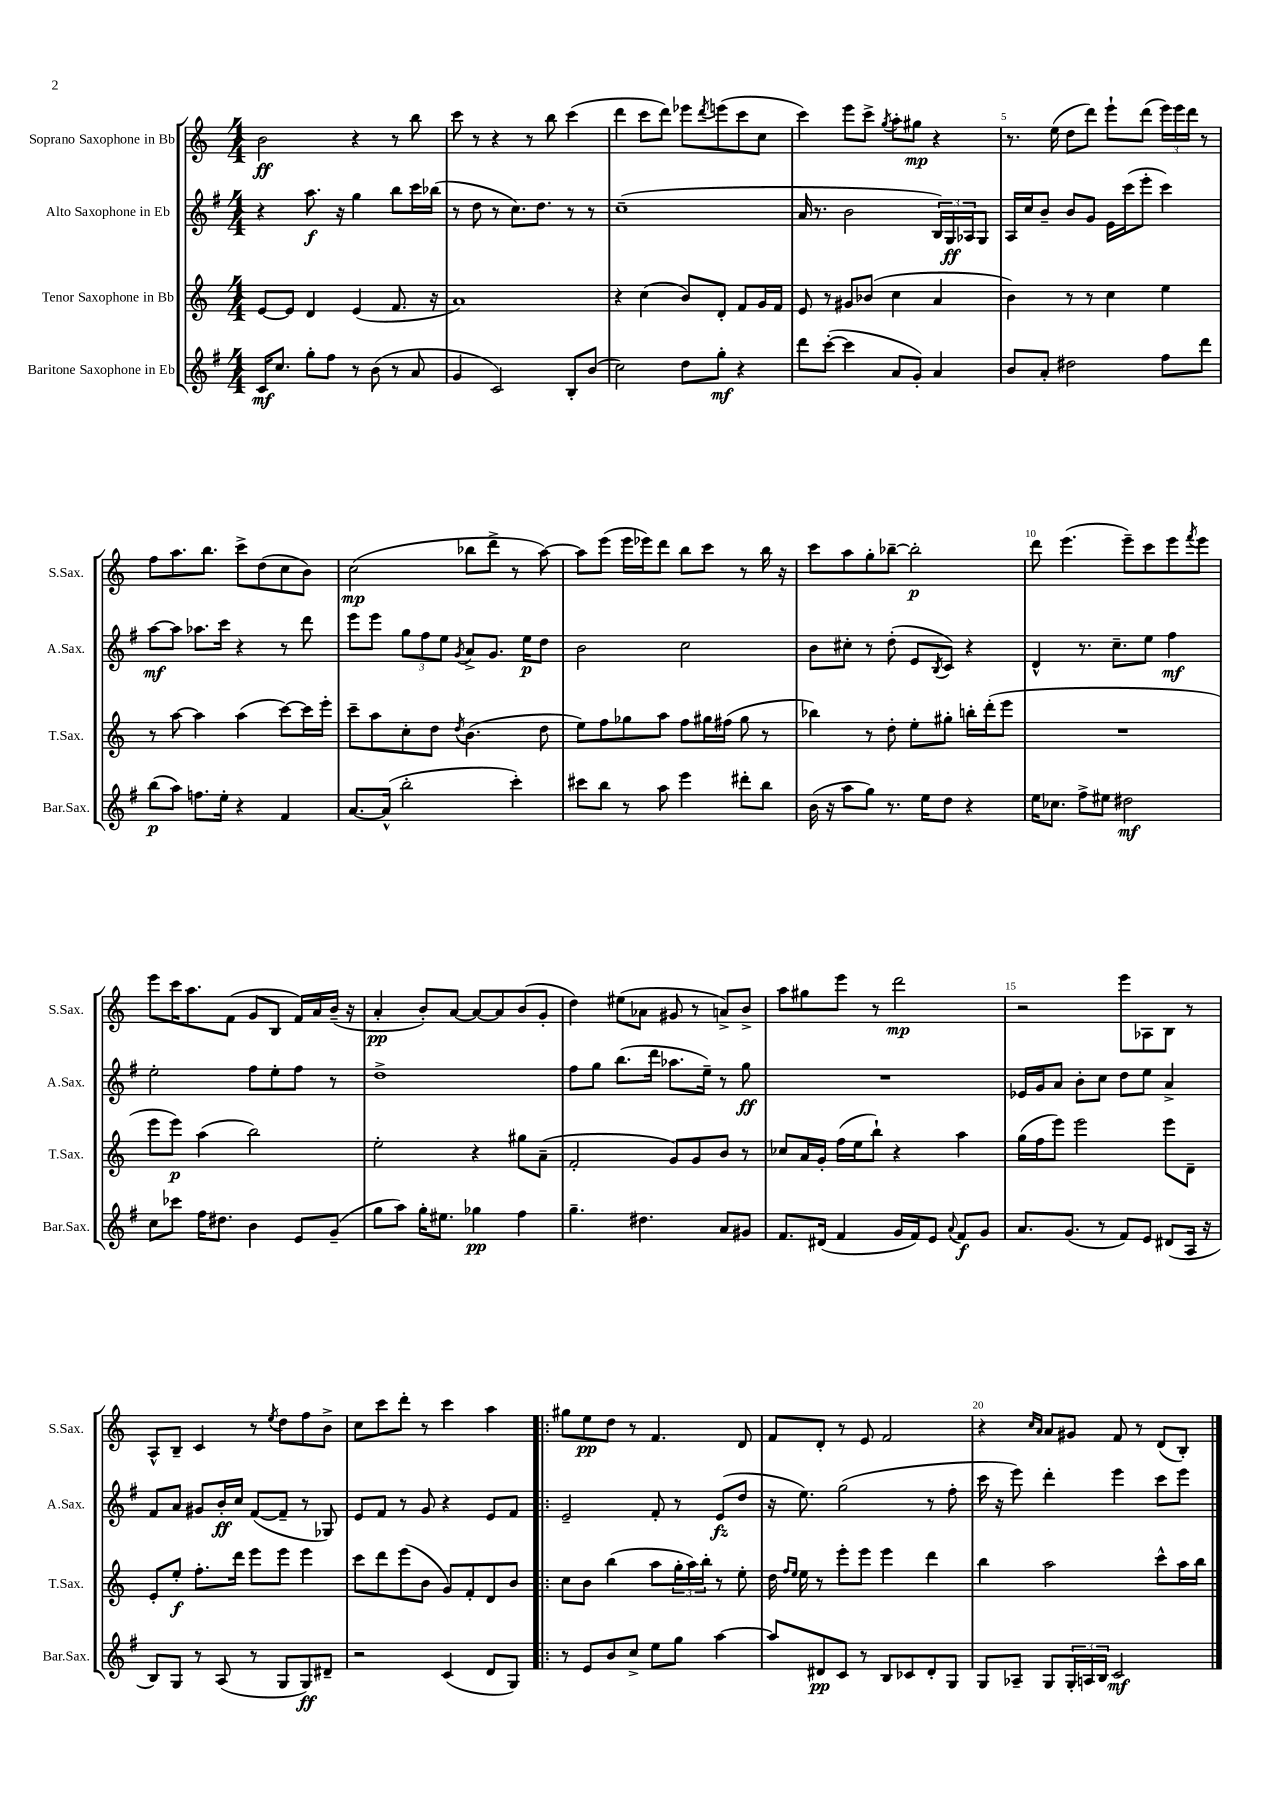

**kern	**dynam	**kern	**dynam	**kern	**dynam	**kern	**dynam
*part4	*part4	*part3	*part3	*part2	*part2	*part1	*part1
*staff4	*staff4	*staff3	*staff3	*staff2	*staff2	*staff1	*staff1
*I"Baritone Saxophone in Eb	*	*I"Tenor Saxophone in Bb	*	*I"Alto Saxophone in Eb	*	*I"Soprano Saxophone in Bb	*
*I'Bar.Sax.	*	*I'T.Sax.	*	*I'A.Sax.	*	*I'S.Sax.	*
*clefG2	*	*clefG2	*	*clefG2	*	*clefG2	*
*k[f#]	*	*k[]	*	*k[f#]	*	*k[]	*
*M4/4	*	*M4/4	*	*M4/4	*	*M4/4	*
=1	=1	=1	=1	=1	=1	=1	=1
16c/KL	mf	[8e/L	.	4r	.	2b\	ff
8.cc/J	.	.	.	.	.	.	.
.	.	8e/J]	.	.	.	.	.
8gg'\L	.	4d/	.	8.aa\	f	.	.
8ff#\J	.	.	.	.	.	.	.
.	.	.	.	16r	.	.	.
8r	.	(4e/	.	4gg\	.	4r	.
(8b\	.	.	.	.	.	.	.
8r	.	8.f/	.	8bb\L	.	8r	.
8a/	.	.	.	16ccc\L	.	8bb\	.
.	.	16r	.	(16bb-X\JJ	.	.	.
=2	=2	=2	=2	=2	=2	=2	=2
4g/	.	1a)	.	8r	.	8ccc\	.
.	.	.	.	8dd\	.	8r	.
2c/)	.	.	.	8r	.	4r	.
.	.	.	.	8.cc\L)	.	.	.
.	.	.	.	.	.	8r	.
.	.	.	.	8.dd\J	.	.	.
.	.	.	.	.	.	8bb\	.
8B'/L	.	.	.	8r	.	(4ccc\	.
(8b/J	.	.	.	8r	.	.	.
=3	=3	=3	=3	=3	=3	=3	=3
2cc\)	.	4r	.	(1cc~	.	4ddd\	.
.	.	(4cc\	.	.	.	8ccc\L	.
.	.	.	.	.	.	8ddd\J)	.
8dd\L	.	8b/L)	.	.	.	8eee-X\L	.
.	.	.	.	.	.	8qddd/	.
8gg'\J	mf	8d'/J	.	.	.	(8eeen\	.
4r	.	8f/L	.	.	.	8ccc\	.
.	.	16g/L	.	.	.	8cc\J	.
.	.	16f/JJ	.	.	.	.	.
=4	=4	=4	=4	=4	=4	=4	=4
8ddd\L	.	8e/	.	16a/	.	4ccc\)	.
.	.	.	.	8.r	.	.	.
([8ccc'\J	.	8r	.	.	.	.	.
4ccc\]	.	8g#X/L	.	2b\	.	8eee\L	.
.	.	(8b-X/J	.	.	.	8ccc^\J	.
.	.	.	.	.	.	8qgg/	.
8a/L	.	4cc\	.	.	.	8aa'\L	.
8g'/J)	.	.	.	.	.	8gg#X\J	mp
4a/	.	4a/	.	24B/LL)	.	4r	.
.	.	.	.	24G/	ff	.	.
.	.	.	.	24A-X/J	.	.	.
.	.	.	.	8G/J	.	.	.
=5	=5	=5	=5	=5	=5	=5	=5
8b/L	.	4b\)	.	16A/LL	.	8.r	.
.	.	.	.	16cc/J	.	.	.
8a'/J	.	.	.	8b~/J	.	.	.
.	.	.	.	.	.	(16ee\	.
2dd#X\	.	8r	.	8b/L	.	8dd\L	.
.	.	8r	.	8g/J	.	8ddd\J)	.
.	.	4cc\	.	16e\LL	.	8eee`\L	.
.	.	.	.	(16ccc\J	.	.	.
.	.	.	.	8eee'\J	.	(8ddd\J	.
8ff#\L	.	4ee\	.	4ccc\)	.	24eee\LL)	.
.	.	.	.	.	.	24eee\	.
.	.	.	.	.	.	24ddd\JJ	.
8ddd\J	.	.	.	.	.	8r	.
!!LO:LB:g=z
=6	=6	=6	=6	=6	=6	=6	=6
(8bb\L	p	8r	.	[8aa\L	mf	8ff\L	.
8aa\J)	.	[8aa\	.	8aa\J]	.	8.aa\	.
8.ffn\L	.	4aa\]	.	8.aa-X\L	.	.	.
.	.	.	.	.	.	8.bb\J	.
16ee'\Jk	.	.	.	16ccc\Jk	.	.	.
4r	.	(4aa\	.	4r	.	8ccc^\L	.
.	.	.	.	.	.	(8dd\	.
4f#/	.	[8ccc\L)	.	8r	.	8cc\	.
.	.	16ccc\L]	.	8ddd\	.	8b\J)	.
.	.	16eee'\JJ	.	.	.	.	.
=7	=7	=7	=7	=7	=7	=7	=7
[8.a/L	.	8ccc~\L	.	8eee\L	.	(2cc\	mp
.	.	8aa\	.	8eee\J	.	.	.
(16a^^/Jk]	.	.	.	.	.	.	.
2bb'\	.	8cc'\	.	12gg\L	.	.	.
.	.	.	.	12ff#\	.	.	.
.	.	8dd\J	.	.	.	.	.
.	.	.	.	12ee\J	.	.	.
.	.	8qdd/	.	8qg/	.	.	.
.	.	(4.b\	.	8a^/L	.	8bb-X\L	.
.	.	.	.	8.g/J	.	8ddd^\J	.
4ccc'\)	.	.	.	.	.	8r	.
.	.	.	.	16ee\KL	p	.	.
.	.	8dd\	.	8dd\J	.	[8aa\)	.
=8	=8	=8	=8	=8	=8	=8	=8
8ccc#X\L	.	8ee\L)	.	2b\	.	8aa\L]	.
8bb\J	.	8ff\	.	.	.	(8eee\J	.
8r	.	8gg-X\	.	.	.	16eee\LL	.
.	.	.	.	.	.	16eee-X\J)	.
8aa\	.	8aa\J	.	.	.	8ddd\J	.
4eee\	.	8ff\L	.	2cc\	.	8bb\L	.
.	.	16gg#X\L	.	.	.	8ccc\J	.
.	.	(16ff#X\JJ	.	.	.	.	.
8ddd#X'\L	.	8gg#\	.	.	.	8r	.
8bb\J	.	8r	.	.	.	16bb\	.
.	.	.	.	.	.	16r	.
=9	=9	=9	=9	=9	=9	=9	=9
(16b\	.	4bb-X\)	.	8b\L	.	8ccc\L	.
16r	.	.	.	.	.	.	.
8aa\L	.	.	.	8cc#X'\J	.	8aa\	.
8gg\J)	.	8r	.	8r	.	8gg'\	.
8.r	.	8dd'\	.	(8dd'\	.	[8bb-X~\J	.
.	.	8ee'\L	.	8e/L	.	2bb-'\]	p
16ee\KL	.	.	.	.	.	.	.
.	.	.	.	8qB/	.	.	.
8dd\J	.	8gg#X'\J	.	8c/J)	.	.	.
4r	.	16bbn'\LL	.	4r	.	.	.
.	.	(16ddd'\J	.	.	.	.	.
.	.	8eee\J	.	.	.	.	.
=10	=10	=10	=10	=10	=10	=10	=10
16ee\KL	.	1r	.	4d^^/	.	8ddd\	.
8.cc-X\J	.	.	.	.	.	.	.
.	.	.	.	.	.	(4.eee\	.
8ff#^\L	.	.	.	8.r	.	.	.
8ee#X\J	.	.	.	.	.	.	.
.	.	.	.	8.cc~\L	.	.	.
2dd#X\	mf	.	.	.	.	8eee~\L)	.
.	.	.	.	8ee\J	.	8ccc\	.
.	.	.	.	4ff#\	mf	8eee\	.
.	.	.	.	.	.	8qfff/	.
.	.	.	.	.	.	8eee\J	.
!!LO:LB:g=z
=11	=11	=11	=11	=11	=11	=11	=11
8cc\L	.	8eee\L	.	2ee'\	.	8eee\L	.
8ccc-X\J	.	8eee\J)	p	.	.	16ccc\K	.
.	.	.	.	.	.	8.aa\	.
16ff#\KL	.	(4aa\	.	.	.	.	.
8.dd#X\J	.	.	.	.	.	.	.
.	.	.	.	.	.	(8f\J	.
4b\	.	2bb\)	.	8ff#\L	.	8g/L	.
.	.	.	.	8ee'\	.	8B/J	.
8e/L	.	.	.	8ff#\J	.	16f/LL)	.
.	.	.	.	.	.	16a/	.
(8g~/J	.	.	.	8r	.	(16b~/JJ	.
.	.	.	.	.	.	16r	.
=12	=12	=12	=12	=12	=12	=12	=12
8gg\L	.	2ee'\	.	1dd^	.	4a'/	pp
8aa\J)	.	.	.	.	.	.	.
16gg'\KL	.	.	.	.	.	8b'/L)	.
8.ee#X\J	.	.	.	.	.	.	.
.	.	.	.	.	.	[8a/J	.
4gg-X\	pp	4r	.	.	.	8a/L_	.
.	.	.	.	.	.	8a/]	.
4ff#\	.	8gg#X\L	.	.	.	(8b/	.
.	.	(8a~\J	.	.	.	8g'/J	.
=13	=13	=13	=13	=13	=13	=13	=13
4.gg~\	.	2f'/	.	8ff#\L	.	4dd\)	.
.	.	.	.	8gg\J	.	.	.
.	.	.	.	(8.bb\L	.	(8ee#X\L	.
4.dd#X\	.	.	.	.	.	8a-X\J	.
.	.	.	.	16ddd\Jk	.	.	.
.	.	8g/L)	.	8.aa-X\L	.	8g#X/	.
.	.	8g/	.	.	.	8r	.
.	.	.	.	16ee~\Jk)	.	.	.
8a/L	.	8b/J	.	8r	.	8an^/L)	.
8g#X/J	.	8r	.	8gg\	ff	8b^/J	.
=14	=14	=14	=14	=14	=14	=14	=14
8.f#/L	.	8cc-X/L	.	1r	.	8aa\L	.
.	.	16a/L	.	.	.	8gg#X\	.
(16d#X/Jk	.	16g'/JJ	.	.	.	.	.
4f#/	.	(16ff\LL	.	.	.	8eee\J	.
.	.	16ee\J	.	.	.	.	.
.	.	8bb`\J)	.	.	.	8r	.
16g/LL	.	4r	.	.	.	2ddd\	mp
16f#/J)	.	.	.	.	.	.	.
8e/J	.	.	.	.	.	.	.
8qqa/	.	.	.	.	.	.	.
8f#/L	f	4aa\	.	.	.	.	.
8g/J	.	.	.	.	.	.	.
=15	=15	=15	=15	=15	=15	=15	=15
8.a/L	.	(16gg\LL	.	16e-X/LL	.	2r	.
.	.	16ff\J	.	16g/J	.	.	.
.	.	8eee\J)	.	8a/J	.	.	.
(8.g/J	.	.	.	.	.	.	.
.	.	2eee\	.	8b'\L	.	.	.
8r	.	.	.	8cc\J	.	.	.
8f#/L)	.	.	.	8dd\L	.	8eee\L	.
8e/J	.	.	.	8ee\J	.	8A-X\	.
(8d#X/L	.	8eee\L	.	4a^/	.	8B\J	.
16A/Jk	.	8d~\J	.	.	.	8r	.
16r	.	.	.	.	.	.	.
!!LO:LB:g=z
=16	=16	=16	=16	=16	=16	=16	=16
8B/L)	.	8e'/L	.	8f#/L	.	8A^^/L	.
8G/J	.	8ee'/J	f	8a/J	.	8B~/J	.
8r	.	8.ff'\L	.	8g#X/L	.	4c/	.
(8A/	.	.	.	16b'/L	ff	.	.
.	.	16ddd\Jk	.	16cc/JJ	.	.	.
8r	.	8eee\L	.	([8f#/L	.	8r	.
.	.	.	.	.	.	8qee/	.
8G/L	.	8eee\J	.	8f#~/J]	.	8dd\L	.
8G/)	ff	4eee\	.	8r	.	8ff\	.
8d#X~/J	.	.	.	8G-X/)	.	8b^\J	.
=17	=17	=17	=17	=17	=17	=17	=17
2r	.	8ccc\L	.	8e/L	.	8cc\L	.
.	.	8ddd\	.	8f#/J	.	8ccc\	.
.	.	(8eee\	.	8r	.	8ddd'\J	.
.	.	8b\J	.	8g/	.	8r	.
(4c/	.	8g/L)	.	4r	.	4ccc\	.
.	.	8f'/	.	.	.	.	.
8d/L	.	8d/	.	8e/L	.	4aa\	.
8G/J)	.	8b/J	.	8f#/J	.	.	.
=18!|:	=18!|:	=18!|:	=18!|:	=18!|:	=18!|:	=18!|:	=18!|:
8r	.	8cc\L	.	2e~/	.	8gg#X\L	.
8e/L	.	8b\J	.	.	.	8ee\	pp
8b/	.	(4bb\	.	.	.	8dd\J	.
8cc^/J	.	.	.	.	.	8r	.
8ee\L	.	8aa\L	.	8f#'/	.	4.f/	.
8gg\J	.	24gg'\L	.	8r	.	.	.
.	.	24aa\)	.	.	.	.	.
.	.	24bb'\JJ	.	.	.	.	.
[4aa\	.	8r	.	(8e/L	fz	.	.
.	.	8ee'\	.	8dd/J	.	8d/	.
=19	=19	=19	=19	=19	=19	=19	=19
8aa/L]	.	16dd\	.	16r	.	8f/L	.
.	.	16qqff/LL	.	.	.	.	.
.	.	16qqee/JJ	.	.	.	.	.
.	.	16ee\	.	8.ee\)	.	.	.
8d#X/	pp	8r	.	.	.	8d'/J	.
8c/J	.	8eee'\L	.	(2gg\	.	8r	.
8r	.	8eee\J	.	.	.	8e/	.
8B/L	.	4eee\	.	.	.	2f/	.
8c-X/	.	.	.	.	.	.	.
8d#'/	.	4ddd\	.	8r	.	.	.
8G/J	.	.	.	8ff#'\	.	.	.
=20	=20	=20	=20	=20	=20	=20	=20
8G/L	.	4bb\	.	16ccc\	.	4r	.
.	.	.	.	16r	.	.	.
8A-X~/J	.	.	.	8eee\)	.	.	.
.	.	.	.	.	.	16qqcc/LL	.
.	.	.	.	.	.	16qqa/JJ	.
8G/L	.	2aa\	.	4ddd'\	.	8a/L	.
24G'/L	.	.	.	.	.	8g#X/J	.
24An/	.	.	.	.	.	.	.
24B/JJ	.	.	.	.	.	.	.
2c/	mf	.	.	4eee\	.	8f/	.
.	.	.	.	.	.	8r	.
.	.	8ccc^^\L	.	8ccc\L	.	(8d/L	.
.	.	16aa\L	.	8eee\J	.	8B'/J)	.
.	.	16bb\JJ	.	.	.	.	.
==	==	==	==	==	==	==	==
*-	*-	*-	*-	*-	*-	*-	*-
